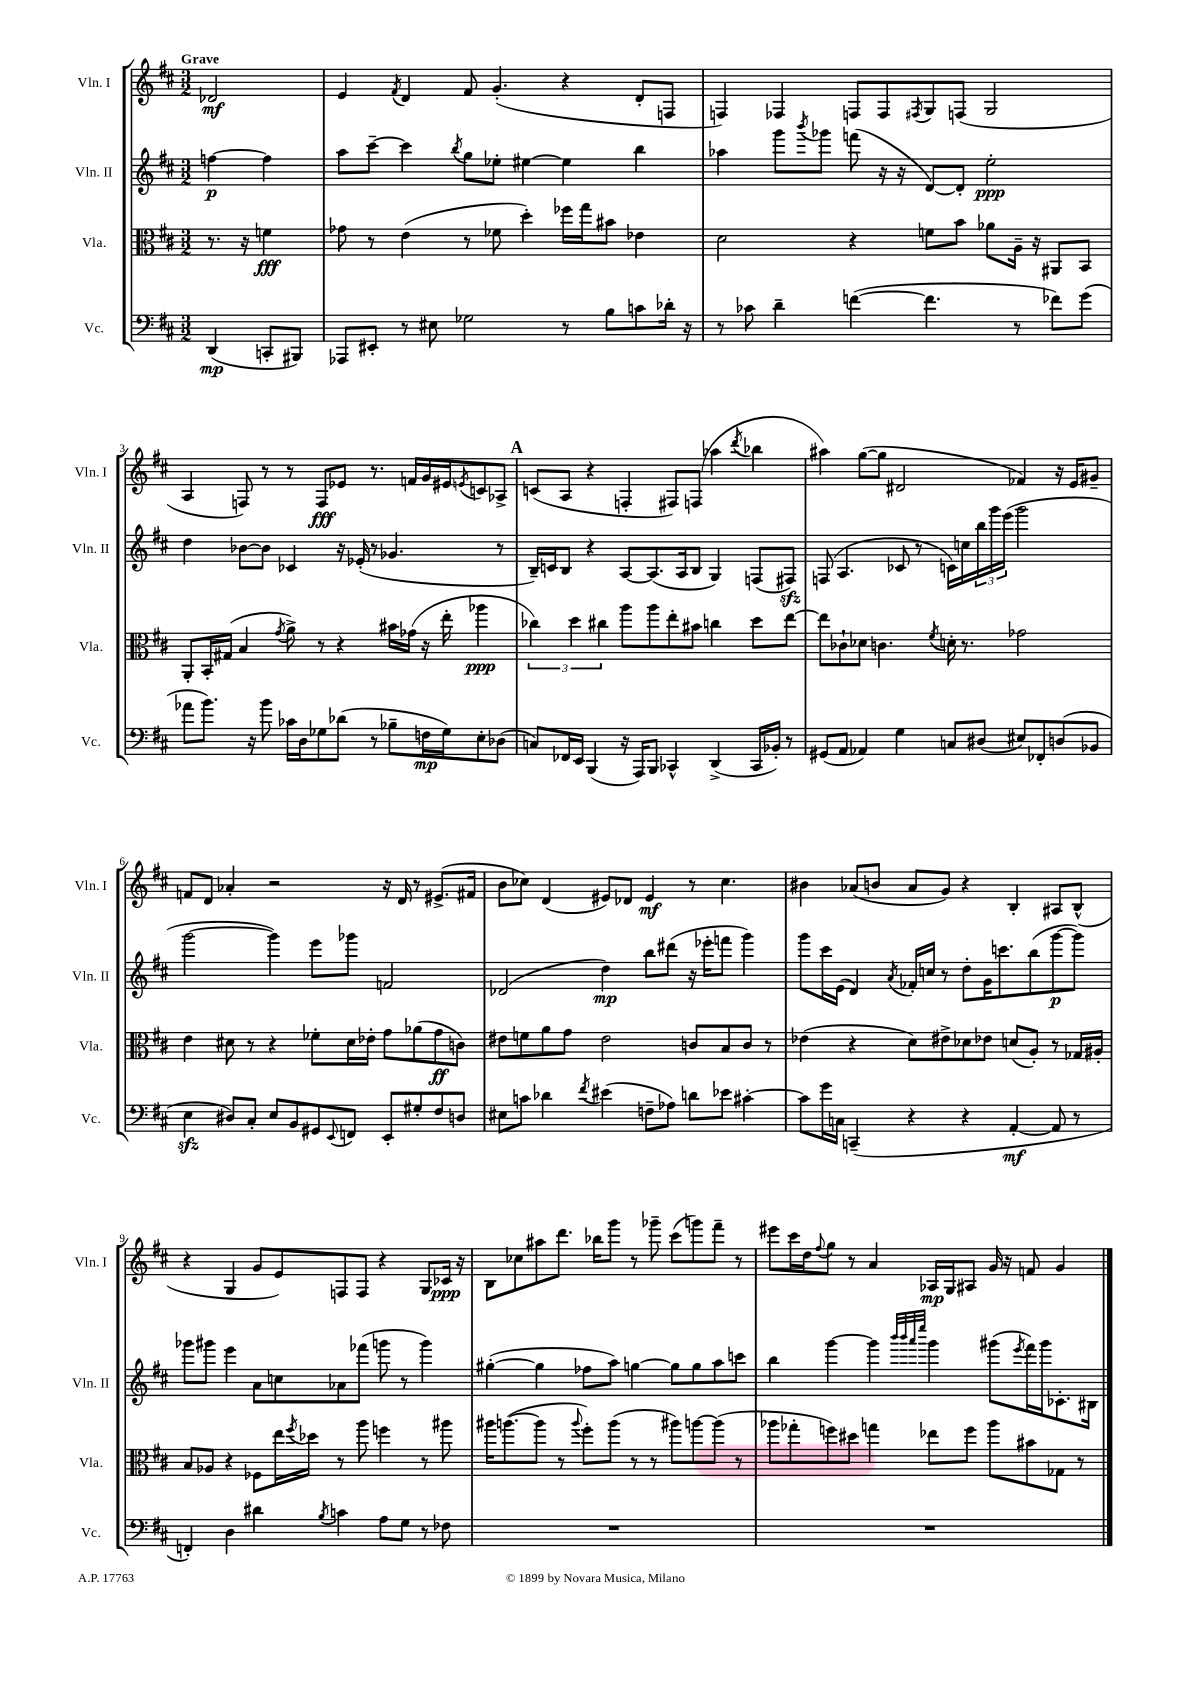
<<
\new StaffGroup <<
\new Staff = "s0" \with { instrumentName = "Vln. I" shortInstrumentName = "Vln. I" } {
    \clef treble \key d \major \numericTimeSignature \time 3/2 \partial 2 \tempo "Grave"
    des'2\mf |
    e'4 \acciaccatura { fis'8 } d'4 fis'8 g'4.-.( r4 d'8-. f8 |
    f4) fes4 f8 f8 \acciaccatura { fis8 } g8 f8( g2 |
    a4 f8) r8 r8 f8\fff ees'8 r8. f'16 g'16 eis'16 \acciaccatura { e'8 } c'8 aes8-> |
    \mark \markup { \bold "A" } c'8( a8 r4 f4-. fis8) f8( aes''4 \acciaccatura { d'''8 } bes''4 |
    ais''4) g''8~( g''8 dis'2 fes'4) r16 e'16 gis'8-- |
    f'8 d'8 aes'4-. r2 r16 d'16 r8 eis'8.->( fis'16 |
    b'8 ces''8) d'4( eis'8) des'8 eis'4\mf r8 ces''4. |
    bis'4 aes'8( b'8 aes'8 g'8) r4 b4-. ais8 b8-^( |
    r4 g4 g'8 e'8) f8 f8 r4 g8 ces'16\ppp r16 |
    b8 ces''8 ais''8 d'''8. bes''16 g'''8 r8 ges'''8-- cis'''8( g'''8) fis'''8-- r8 |
    eis'''8 cis'''16 d''16 \appoggiatura { fis''8 } g''8 r8 a'4 aes16\mp g16 ais8 g'16 r16 f'8 g'4 \bar "|." |
}
\new Staff = "s1" \with { instrumentName = "Vln. II" shortInstrumentName = "Vln. II" } {
    \clef treble \key d \major \numericTimeSignature \time 3/2 \partial 2
    f''4~\p f''4 |
    a''8 cis'''8~-- cis'''4 \acciaccatura { b''8 } g''8 ees''8-. eis''4~ eis''4 b''4 |
    aes''4 g'''8 \acciaccatura { b'''8 } ges'''8 f'''8( r16 r16 d'8~) d'8-. e''2-.\ppp |
    d''4 bes'8~ bes'8 ces'4 r16 ees'16-.( r8 ges'4. r8 |
    \mark \markup { \bold "A" } b16--) c'16 b8 r4 a8~ a8.( a16 b8 g4) f8( fis8\sfz) |
    f8( a4. ces'8 r8 c'16) c''16 \tuplet 3/2 { b''16 g'''16 e'''16( } g'''2 |
    g'''2~ g'''4) e'''8 ges'''8 f'2 |
    des'2( d''4\mp) b''8 dis'''8( r16 ees'''16-. f'''8 g'''4) |
    g'''8 cis'''16 e'16( d'4) \acciaccatura { a'8 } fes'16-. c''16 r8 d''8-. g'16 c'''8. b''8( g'''8~\p g'''8) |
    ges'''8 gis'''8 e'''4 a'8 c''8 aes'8 fes'''8( g'''8 r8 g'''4) |
    gis''4~-.( gis''4 fes''8 a''8) g''4~ g''8 g''8 a''8 c'''8 |
    b''4 g'''4~ g'''4 \grace { b'''32 b'''32 a'''32 e''''32 } g'''4 gis'''8( \acciaccatura { e'''8 } fis'''16) gis'''16 ces'8.-. bis16 \bar "|." |
}
\new Staff = "s2" \with { instrumentName = "Vla." shortInstrumentName = "Vla." } {
    \clef alto \key d \major \numericTimeSignature \time 3/2 \partial 2
    r8. r16 f'4\fff |
    ges'8 r8 e'4( r8 fes'8 d''4-.) fes''16 g''16 bis'8 ees'4 |
    d'2 r4 f'8 b'8 aes'8 a16-- r16 ais,8 b,8 |
    a,8-. b,16-. gis16( b4 \acciaccatura { g'8 } a'8->) r8 r4 bis'16 ges'16( r16 e''16-. aes''4\ppp |
    \mark \markup { \bold "A" } \tuplet 3/2 { ces''4) d''4 cis''4 } a''8 a''8 e''8-. bis'8 c''4 d''8 e''8~ |
    e''8 ces'8-! des'8 c'4. \acciaccatura { fis'8 } d'16-. r8. ges'2 |
    e'4 dis'8 r8 r4 fes'8-. dis'16 ees'16-. g'8 aes'8( g'8\ff c'8) |
    eis'8 f'8 a'8 g'8 eis'2 c'8 b8 c'8 r8 |
    ees'4( r4 d'8) eis'8-> des'8 ees'8 d'8( a8-.) r8 ges16 ais16-. |
    b8 aes8 r4 fes8 e''16 \acciaccatura { fis''8 } des''16 r8 a''8 f''4 r8 ais''8 |
    ais''16 a''8.~( a''8 r8 \appoggiatura { a''8 } fis''8-.) a''8( r8 r8 ais''8) a''8~ a''8( r8 |
    aes''8 ges''8-. f''8) dis''8 g''4 ees''8 f''8 aes''8 bis'8 ges8 r8 \bar "|." |
}
\new Staff = "s3" \with { instrumentName = "Vc." shortInstrumentName = "Vc." } {
    \clef bass \key d \major \numericTimeSignature \time 3/2 \partial 2
    d,4\mp( c,8-. bis,,8) |
    aes,,8 eis,8-. r8 eis8 ges2 r8 b8 c'8 des'16-. r16 |
    r8 ces'8 d'4-- f'4~( f'4. r8 fes'8) g'8( |
    aes'8 b'8.) r16 b'8 ces'16 d16 ges8 des'8( r8 bes8-- f16\mp ges16) e8-. des8( |
    \mark \markup { \bold "A" } c8) fes,16 e,16 b,,4( r16 a,,16) b,,8 ces,4-^ d,4->( ces,16 bes,16-.) r8 |
    gis,8( a,8 aes,4) g4 c8 dis8( eis8) fes,8-. d8( bes,8 |
    e4\sfz dis8) cis8-. e8 b,8 gis,8 \appoggiatura { e,8 } f,8 e,8-. gis8-. fis8 d8 |
    eis8 c'8 des'4 \acciaccatura { fis'8 } eis'4( f8-- aes8) d'8 ees'8 cis'4~-. |
    cis'8 g'16 c16 c,4--( r4 r4 a,4~-.\mf a,8 r8 |
    f,4-.) d4 dis'4 \acciaccatura { b8 } c'4 a8 g8 r8 fes8 |
    R1. |
    R1. \bar "|." |
}
>>
>>
